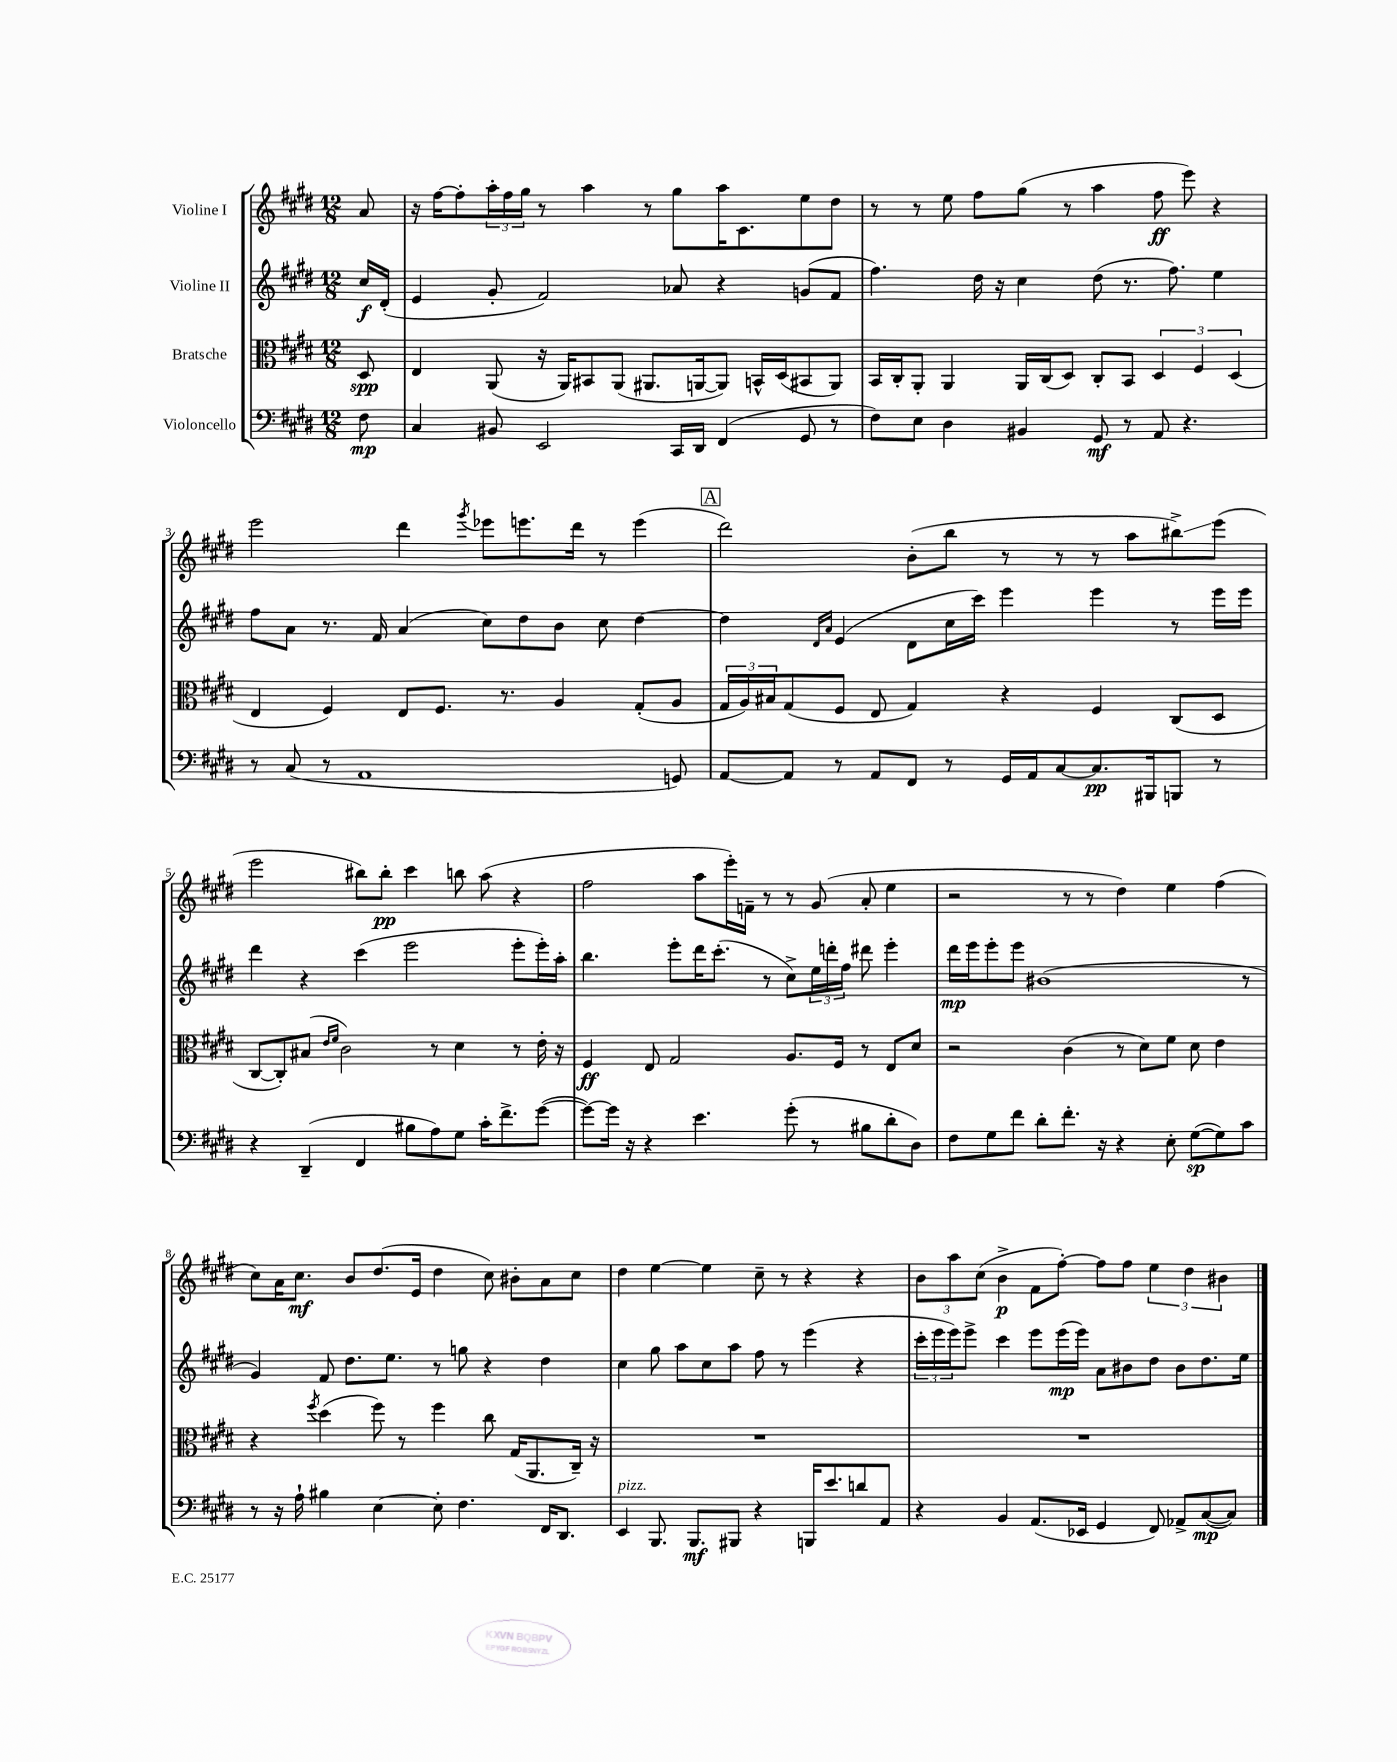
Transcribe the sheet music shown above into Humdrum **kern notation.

**kern	**kern	**kern	**kern
*staff4	*staff3	*staff2	*staff1
*clefF4	*clefC3	*clefG2	*clefG2
*k[f#c#g#d#]	*k[f#c#g#d#]	*k[f#c#g#d#]	*k[f#c#g#d#]
*M12/8	*M12/8	*M12/8	*M12/8
8F#	8D#	16cc#	8a
.	.	(16d#'	.
=	=	=	=
4C#	4E	4e	16r
.	.	.	[16ff#
.	.	.	8ff#']
8BB#	(8AA	8g#'	24aa'
.	.	.	24ff#
.	.	.	24gg#
2EE	16r	2f#)	8r
.	16AA)	.	.
.	8BB#	.	4aa
.	(8AA	.	.
.	8.AA#	.	8r
16CC#	.	8a-	8gg#
16DD#	[16AA	.	.
(4FF#	8AA])	4r	16aa
.	.	.	8.c#
.	16BB^^	.	.
.	(16D#	.	.
8GG#	8BB#	(8g	8ee
8r	8AA)	8f#	8dd#
=	=	=	=
8F#)	16BB	4.ff#)	8r
.	16C#'	.	.
8E	8AA'	.	8r
4D#	4AA	.	8ee
.	.	16dd#	8ff#
.	.	16r	.
4BB#	16AA	4cc#	(8gg#
.	(16C#	.	.
.	8D#)	.	8r
8GG#	8C#'	(8dd#	4aa
8r	8BB	8.r	.
8AA	6D#	.	8ff#
.	.	8.ff#)	.
4.r	.	.	8eee)
.	6F#	.	.
.	.	4ee	4r
.	(6D#	.	.
=	=	=	=
8r	4E	8ff#	2eee
(8C#	.	8a	.
8r	4F#)	8.r	.
1AA	.	.	.
.	.	16f#	.
.	8E	(4a	4ddd#
.	8.F#	.	.
.	.	.	8qggg#
.	.	8cc#)	8eee-
.	8.r	.	.
.	.	8dd#	8.eee
.	4A	8b	.
.	.	.	16ddd#
.	.	8cc#	8r
.	(8G#'	[4dd#	(4eee
8GG)	8A	.	.
=	=	=	=
[8AA	24G#	4dd#]	2ddd#)
.	24A)	.	.
.	24B#	.	.
8AA]	(8G#	.	.
.	.	16qqd#	.
.	.	16qqa	.
8r	8F#	(4e	.
8AA	8E	.	.
8FF#	4G#)	8d#	(8b'
8r	.	16cc#	8bb
.	.	16ccc#)	.
16GG#	4r	4eee	8r
16AA	.	.	.
[8C#	.	.	8r
8.C#]	4F#	4eee	8r
.	.	.	8aa
16BBB#	.	.	.
8BBB	(8C#	8r	8bb#^)
8r	8D#	16eee	(8eee
.	.	16eee	.
=	=	=	=
4r	[8C#	4ddd#	2eee
.	8C#'])	.	.
(4DD#~	(8B#	4r	.
.	16qqe	.	.
.	16qqf#	.	.
.	2c#)	.	.
4FF#	.	(4ccc#	8bb#)
.	.	.	8bb#'
8B#	.	2eee	4ccc#
8A)	8r	.	.
8G#	4d#	.	8bb
16c#'	.	.	(8aa
8.f#^	.	.	.
.	8r	8eee'	4r
([8g#	16e'	16eee')	.
.	16r	16aa'	.
=	=	=	=
8g#_)	4F#	4.bb	2ff#
16g#]	.	.	.
16r	.	.	.
4r	8E	.	.
.	2G#	8eee'	.
4.e	.	16ddd#	8aa
.	.	(8.ccc#'	.
.	.	.	16eee')
.	.	.	16f~
.	.	8r	8r
(8g#'	8.A	8cc#^)	8r
8r	.	24ee	(8g#
.	.	24ddd'	.
.	16F#	.	.
.	.	24ff#	.
8B#	8r	8ddd#	8a'
8d#'	8E	4eee'	4ee
8D#)	8d#	.	.
=	=	=	=
8F#	2r	16ddd#	2r
.	.	16eee	.
8G#	.	8eee'	.
8f#	.	8eee	.
8d#'	.	(1b#	.
8.f#'	(4c#	.	8r
.	.	.	8r
16r	.	.	.
4r	8r	.	4dd#)
.	8d#)	.	.
8E'	8f#	.	4ee
([8G#	8d#	.	.
8G#])	4e	.	(4ff#
8c#	.	8r	.
=	=	=	=
8r	4r	4g#)	8cc#)
16r	.	.	16a
16A`	.	.	8.cc#
.	8qff#	.	.
4B#	(4dd#	8f#	.
.	.	8.dd#	8b
[4E	8ff#)	.	(8.dd#
.	.	8.ee	.
.	8r	.	.
.	.	.	16e
8E']	4ff#	8r	4dd#
4.F#	.	8gg	.
.	8cc#	4r	8cc#)
.	(16G#	.	8b#'
.	8.AA	.	.
16FF#	.	4dd#	8a
8.DD#	.	.	.
.	16C#~)	.	8cc#
.	16r	.	.
=	=	=	=
4EE	1.r	4cc#	4dd#
8.BBB	.	8gg#	[4ee
.	.	8aa	.
8.BBB	.	.	.
.	.	8cc#	4ee]
8BBB#	.	8aa	.
4r	.	8ff#	8cc#~
.	.	8r	8r
16BBB	.	(4eee	4r
8.e	.	.	.
8d	.	4r	4r
8AA	.	.	.
=	=	=	=
4r	1.r	24ccc#'	12b
.	.	24eee	.
.	.	24eee)	12aa
.	.	8eee^	.
.	.	.	(12cc#
4BB	.	4ccc#	4b^
(8.AA	.	8eee	8f#
.	.	(16eee	[8ff#')
16EE-	.	16eee)	.
4GG#	.	8a	8ff#]
.	.	8b#	8ff#
8FF#)	.	8dd#	6ee
8AA-^	.	8b#	.
.	.	.	6dd#
([8C#	.	8.dd#	.
.	.	.	6b#
8C#])	.	.	.
.	.	16ee	.
==	==	==	==
*-	*-	*-	*-
